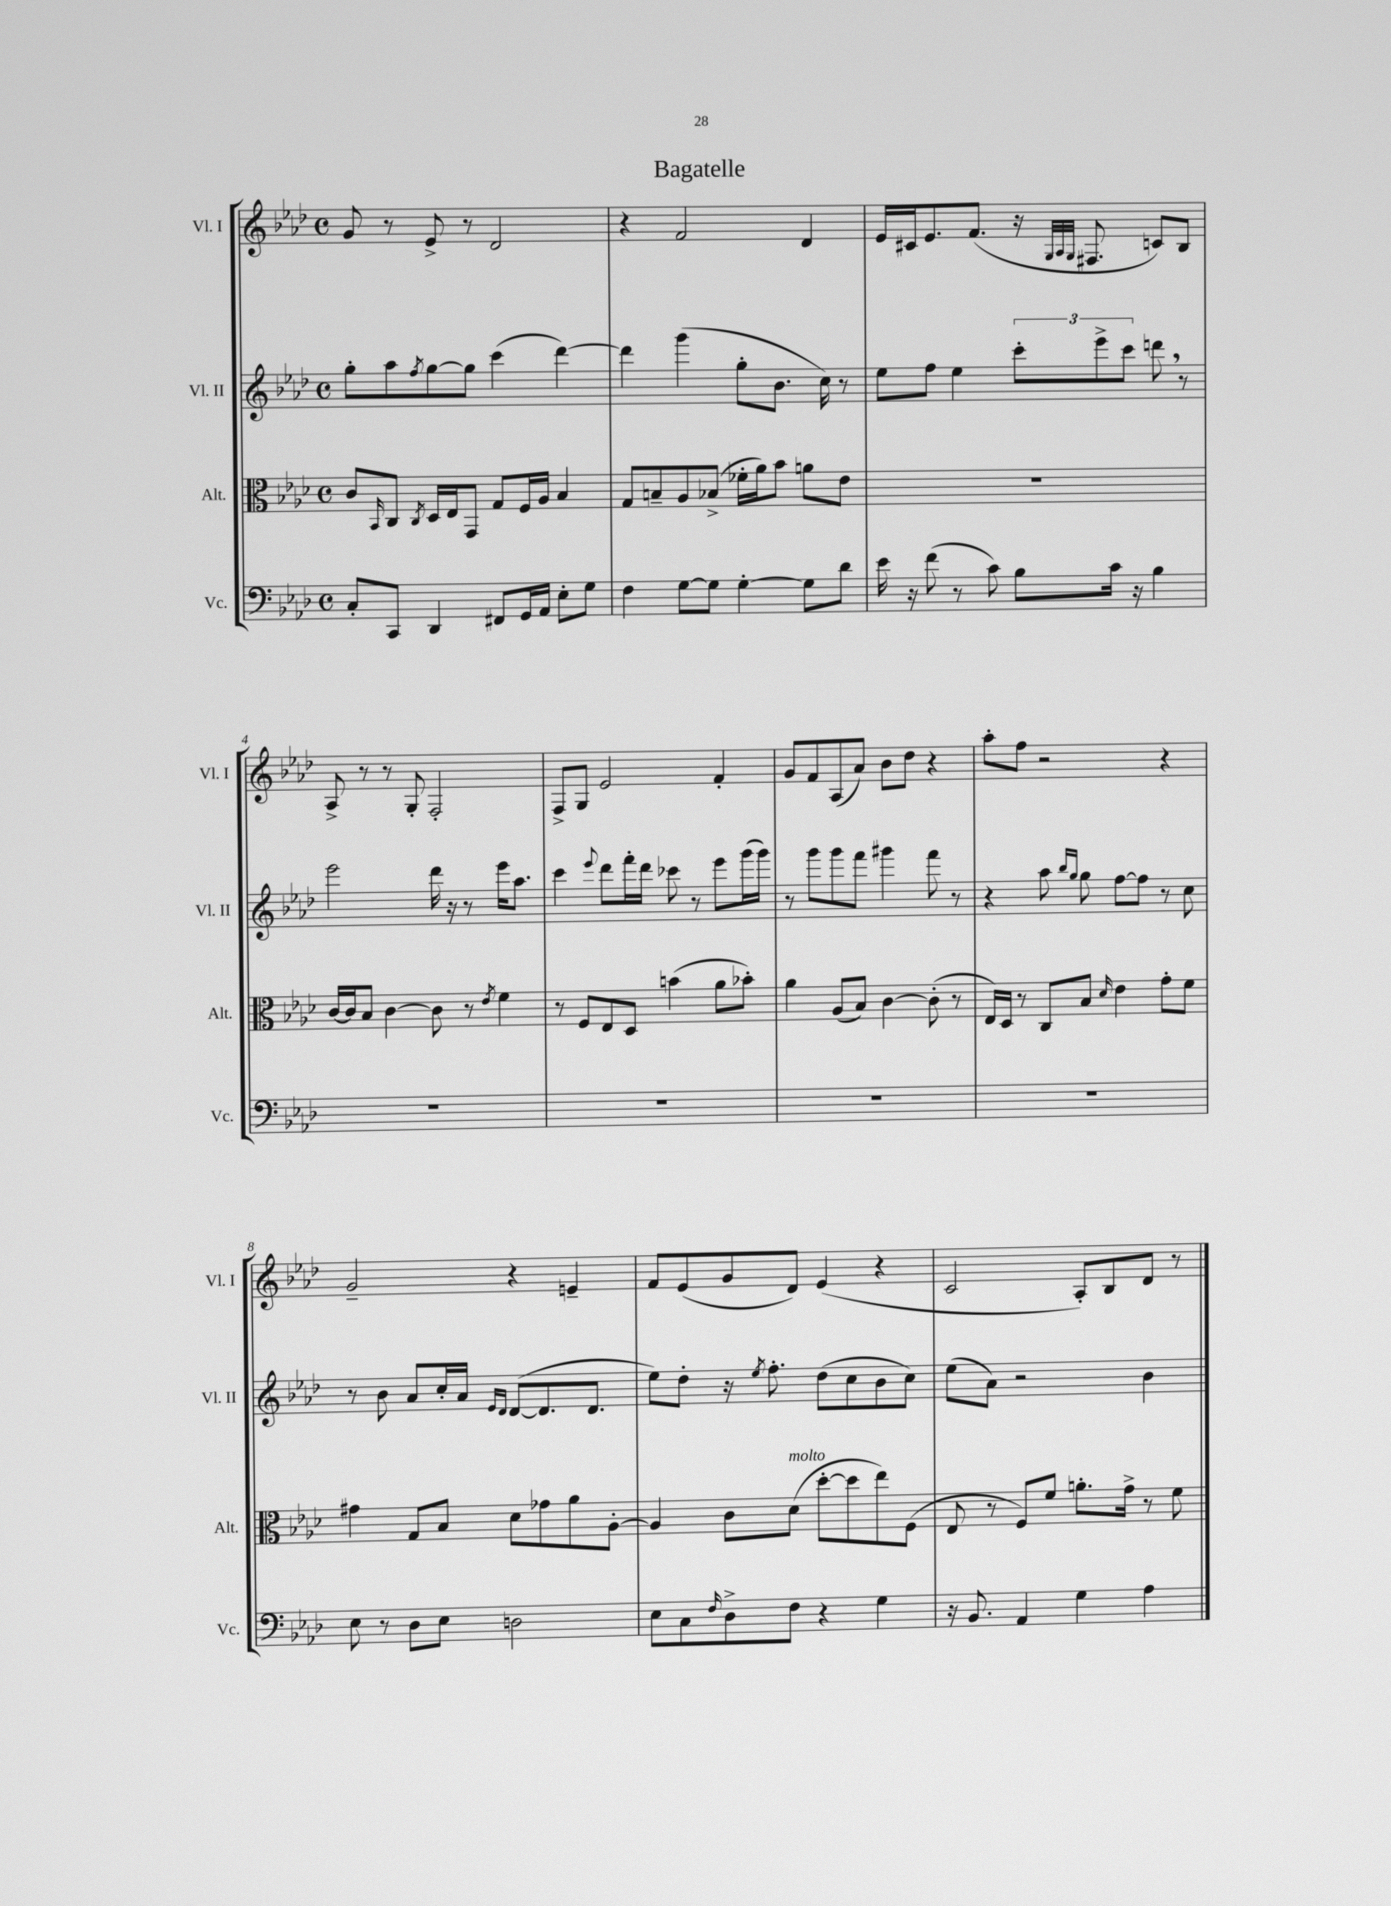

**kern	**kern	**kern	**kern
*staff4	*staff3	*staff2	*staff1
*clefF4	*clefC3	*clefG2	*clefG2
*k[b-e-a-d-]	*k[b-e-a-d-]	*k[b-e-a-d-]	*k[b-e-a-d-]
*M4/4	*M4/4	*M4/4	*M4/4
*met(c)	*met(c)	*met(c)	*met(c)
8C'	8c	8gg'	8g
.	16qqBB-	.	.
8CC	8C	8aa-	8r
.	8qC	8qff	.
4DD-	16D-	[8gg	8e-^
.	16E-	.	.
.	8GG	8gg]	8r
8FF#	8G	(4ccc	2d-
16GG	16F	.	.
16AA-	16A-	.	.
8E-'	4B-	[4ddd-)	.
8G	.	.	.
=	=	=	=
4F	8G	4ddd-]	4r
.	8B~	.	.
[8G	8A-	(4ggg	2f
8G]	(8B-^	.	.
[4G'	16f-'	8gg'	.
.	16a-)	.	.
.	8b-	8.b-	.
8G]	8a	.	4d-
.	.	16cc)	.
8d-	8e-	8r	.
=	=	=	=
16e-	1r	8ee-	16e-
16r	.	.	16c#
(8f	.	8ff	8.e-
8r	.	4ee-	.
.	.	.	(8.f
8c)	.	.	.
8B-	.	12ccc'	16r
.	.	.	32qqG
.	.	.	32qqA-
.	.	.	32qqG
.	.	.	8.F#
.	.	12eee-^	.
16c	.	.	.
.	.	12ccc	.
16r	.	.	.
4B-	.	8ddd	8c)
.	.	8r	8B-
=	=	=	=
1r	[16c	2eee-	8A-^
.	16c]	.	.
.	8B-	.	8r
.	[4c	.	8r
.	.	.	8G'
.	8c]	16ddd-	2F'
.	.	16r	.
.	8r	8r	.
.	8qe-	.	.
.	4f	16eee-	.
.	.	8.aa-	.
=	=	=	=
1r	8r	4ccc	8F^
.	8F	.	8G
.	.	8qqeee-	.
.	8E-	8ddd-	2e-
.	8D-	16fff'	.
.	.	16ddd-	.
.	(4b	8ccc-	.
.	.	8r	.
.	8a-	8eee-	4f'
.	8b-')	(16ggg	.
.	.	16ggg)	.
=	=	=	=
1r	4a-	8r	8g
.	.	8ggg	8f
.	(8A-	8ggg	(8A-
.	8B-)	8fff	8a-)
.	[4c	4ggg#	8b-
.	.	.	8dd-
.	(8c']	8fff	4r
.	8r	8r	.
=	=	=	=
1r	16E-)	4r	8aa-'
.	16D-	.	.
.	8r	.	8ff
.	8C	8aa-	2r
.	.	16qqbb-	.
.	.	16qqgg	.
.	8B-	8gg	.
.	16qqd-	.	.
.	4e-	[8ff	.
.	.	8ff]	.
.	8g'	8r	4r
.	8f	8cc	.
=	=	=	=
8E-	4g#	8r	2g~
8r	.	8b-	.
8D-	8G	8a-	.
8E-	8B-	16cc'	.
.	.	16a-	.
.	.	16qqe-	.
.	.	16qqd-	.
2D	8d-	([8d-	4r
.	8g-	8.d-]	.
.	8a-	.	4e~
.	.	8.d-	.
.	[8A-'	.	.
=	=	=	=
8E-	4A-]	8ee-)	8f
8C	.	8dd-'	(8e-
16qqF	.	.	.
8D-^	8c	16r	8g
.	.	8qee-	.
.	.	8.ff'	.
8F	(8d-	.	8d-)
4r	[8dd-'	(8dd-	(4e-
.	8dd-]	8cc	.
4G	8ee-)	8b-	4r
.	(8F	8cc)	.
=	=	=	=
16r	8E-	(8ee-	2c
8.BB-	.	.	.
.	8r	8a-)	.
4AA-	8F)	2r	.
.	8f	.	.
4G	8.a'	.	8A-')
.	.	.	8B-
.	16g^	.	.
4A-	8r	4b-	8d-
.	8f	.	8r
==	==	==	==
*-	*-	*-	*-
